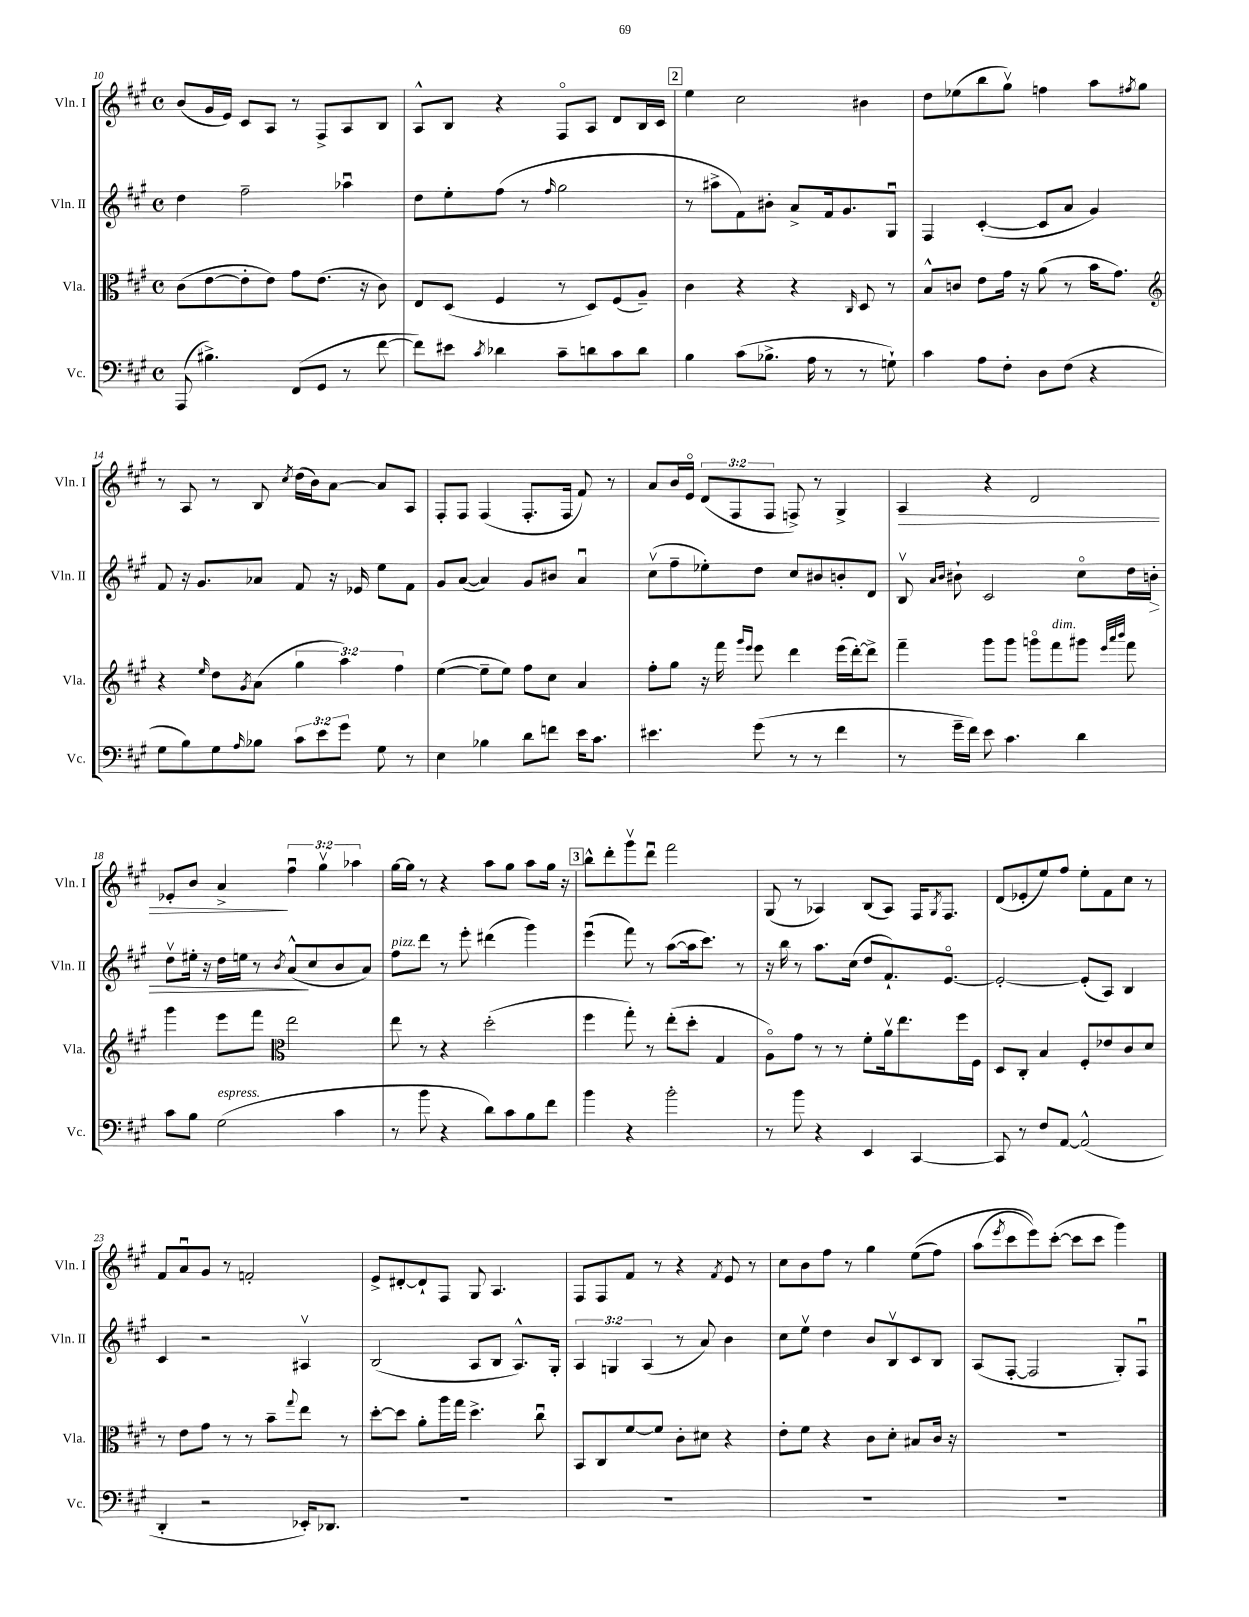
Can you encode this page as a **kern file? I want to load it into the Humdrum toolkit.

**kern	**kern	**kern	**dynam	**kern	**dynam
*part4	*part3	*part2	*part2	*part1	*part1
*staff4	*staff3	*staff2	*staff2	*staff1	*staff1
*I"Vc.	*I"Vla.	*I"Vln. II	*	*I"Vln. I	*
*I'Vc.	*I'Vla.	*I'Vln. II	*	*I'Vln. I	*
*clefF4	*clefC3	*clefG2	*	*clefG2	*
*k[f#c#g#]	*k[f#c#g#]	*k[f#c#g#]	*	*k[f#c#g#]	*
*M4/4	*M4/4	*M4/4	*	*M4/4	*
*met(c)	*met(c)	*met(c)	*	*met(c)	*
=10	=10	=10	=10	=10	=10
(8AAA/	(8c#\L	4dd\	.	(8b/L	.
4.B#X^\)	[8e\	.	.	16g#/L	.
.	.	.	.	16e/JJ)	.
.	8e'\]	2ff#~\	.	8c#/L	.
.	8e\J)	.	.	8A/J	.
(8FF#/L	8g#\L	.	.	8r	.
8GG#/J	(8.e\J	.	.	8F#^/L	.
8r	.	4aa-Xu\	.	8A/	.
.	16r	.	.	.	.
[8f#\	8c#\)	.	.	8B/J	.
=11	=11	=11	=11	=11	=11
8f#\L])	8E/L	8dd\L	.	8A^^/L	.
8e#X\J	(8D/J	8ee'\	.	8B/J	.
8qc#/	.	.	.	.	.
4d-X\	4F#/	(8ff#\J	.	4r	.
.	.	8r	.	.	.
.	.	16qqff#/	.	.	.
8c#~\L	8r	2gg#\	.	8F#/L	.
8dn\	8D/L)	.	.	8A/J	.
8c#\	(8F#/	.	.	8d/L	.
8d\J	8A~/J)	.	.	16B/L	.
.	.	.	.	16c#/JJ	.
!!LO:REH:place=s1:t=2
=12	=12	=12	=12	=12	=12
4B\	4c#\	8r	.	4ee\	.
.	.	8aa#X^\L	.	.	.
(8c#\L	4r	8f#\)	.	2cc#\	.
8.B-X^\J	.	8b#X'\J	.	.	.
.	4r	8a^/L	.	.	.
16A\	.	.	.	.	.
8r	.	16f#/k	.	.	.
.	.	8.g#/	.	.	.
.	16qqC#/	.	.	.	.
8r	8D/	.	.	4b#X\	.
8Gn`\)	8r	8G#u/J	.	.	.
=13	=13	=13	=13	=13	=13
4c#\	8B^^/L	4F#/	.	8dd\L	.
.	8cn/J	.	.	(8ee-X\	.
8A\L	8e\L	([4c#'/	.	8bb\	.
8F#'\J	16g#\Jk	.	.	8gg#v\J)	.
.	16r	.	.	.	.
8D\L	(8a\	8c#/L]	.	4ffn\	.
(8F#\J	8r	8a/J	.	.	.
4r	16b\KL	4g#/)	.	8aa\L	.
.	8.g#\J)	.	.	.	.
.	.	.	.	8qff#X/	.
.	.	.	.	8gg#\J	.
!!LO:LB:g=z
=14	=14	=14	=14	=14	=14
*	*clefG2	*	*	*	*
8G#\L	4r	8f#/	.	8r	.
8B\)	.	16r	.	8A/	.
.	.	8.g#/L	.	.	.
.	16qqee/	.	.	.	.
8G#\	8dd\L	.	.	8r	.
16qqA/	8qg#/	.	.	.	.
8B-X\J	(8a\J	8a-X/J	.	8B/	.
.	.	.	.	8qcc#/	.
12c#\L	6gg#\	8f#/	.	(16dd\LL	.
.	.	.	.	16b\J)	.
12e\	.	.	.	.	.
.	.	16r	.	[8a\J	.
12g#\J	6aa\)	.	.	.	.
.	.	16e-X/	.	.	.
8G#\	.	8ee\L	.	8a/L]	.
.	6ff#\	.	.	.	.
8r	.	8f#\J	.	8A/J	.
=15	=15	=15	=15	=15	=15
4E\	([4ee\	8g#/L	.	8F#'/L	.
.	.	([8a/J	.	8F#/J	.
4B-X\	8ee~\L]	4a/])	.	(4F#/	.
.	8ee\J)	.	.	.	.
8d\L	8ff#\L	8g#/L	.	8.F#'/L	.
8fn\J	8cc#\J	8b#X/J	.	.	.
.	.	.	.	16F#/Jk	.
16e\KL	4a/	4au/	.	8f#/)	.
8.c#\J	.	.	.	.	.
.	.	.	.	8r	.
=16	=16	=16	=16	=16	=16
4.e#X\	8ff#'\L	(8cc#v\L	.	8a/L	.
.	8gg#\J	8ff#~\	.	16b/L	.
.	.	.	.	16e/JJ	.
.	16r	8ee-X'\)	.	(12d/L	.
.	16fff#\	.	.	.	.
.	.	.	.	12F#/	.
.	16qqggg#/LL	.	.	.	.
.	16qqeee/JJ	.	.	.	.
(8g#\	8eee\	8dd\J	.	.	.
.	.	.	.	12F#/J	.
8r	4ddd\	8cc#/L	.	8Fn^/)	.
8r	.	8b#X/	.	8r	.
4f#\	(16eee\LL	8bn'/	.	4G#^/	.
.	[16ddd'\J)	.	.	.	.
.	8ddd^\J]	8d/J	.	.	.
=17	=17	=17	=17	=17	=17
!	!	!	!	!	!LO:HP:b
8r	4fff#~\	8Bv/	.	4A/	>
.	.	16qqa/LL	.	.	.
.	.	16qqb/JJ	.	.	.
16g#~\LL	.	8b#X`\	.	.	.
16f#\JJ)	.	.	.	.	.
8e\	8ggg#\L	2c#/	.	4r	.
4.c#\	8ggg#\J	.	.	.	.
.	8gggn\L	.	.	2d/	.
!	!LO:TX:a:i:t=dim.	!	!	!	!
.	8fff#\	.	.	.	.
4d\	8ggg#X\J	8cc#\L	.	.	.
.	32qqeee/LLL	.	.	.	.
.	32qqaaa/	.	.	.	.
.	32qqbbb/JJJ	.	.	.	.
.	8fff#\	16dd\L	.	.	.
!	!	!	!LO:HP:b	!	!
.	.	16bn'\JJ	>	.	.
!!LO:LB:g=z
=18	=18	=18	=18	=18	=18
8c#\L	4ggg#\	8ddv\L	.	8e-X'/L	.
8B\J	.	16ee#X'\Jk	.	8b/J	.
.	.	16r	.	.	.
!LO:TX:a:i:t=espress.	!	!	!	!	!
(2G#\	8eee\L	16dd\LL	.	4a^/	.
.	.	16een\JJ	.	.	.
.	8fff#\J	8r	.	.	.
*	*clefC3	*	*	*	*
.	.	8qb/	.	.	.
.	2ee\	(8a^^/L	.	6ff#u\	]
.	.	8cc#/	]	.	.
.	.	.	.	6gg#v\	.
4c#\	.	8b/	.	.	.
.	.	.	.	6aa-X\	.
.	.	8a/J)	.	.	.
=19	=19	=19	=19	=19	=19
!	!	!LO:TX:a:i:t=pizz.	!	!	!
8r	8ee\	8ff#\L	.	[16gg#\LL	.
.	.	.	.	16gg#\JJ]	.
8b\	8r	8ddd\J	.	8r	.
4r	4r	8r	.	4r	.
.	.	8eee'\	.	.	.
8d\L)	(2dd'\	(4ddd#X\	.	8aa\L	.
8c#\	.	.	.	8gg#\J	.
8B\	.	4ggg#\)	.	8aa\L	.
8f#\J	.	.	.	16gg#\Jk	.
.	.	.	.	16r	.
!!LO:REH:place=s1:t=3
=20	=20	=20	=20	=20	=20
4b\	4ff#\	(4eeeu\	.	8bb^^\L	.
.	.	.	.	8ddd'\	.
4r	8gg#'\)	8fff#\)	.	8ggg#v\	.
.	8r	8r	.	8dddu\J	.
2b'\	(8ee'\L	([8aa\L	.	2fff#\	.
.	8dd'\J	16aa\k]	.	.	.
.	.	8.ccc#\J)	.	.	.
.	4G#/	.	.	.	.
.	.	8r	.	.	.
=21	=21	=21	=21	=21	=21
8r	8A\L)	16r	.	(8G#/	.
.	.	16bb\	.	.	.
8b\	8g#\J	8r	.	8r	.
4r	8r	8.aa\L	.	4A-X/)	.
.	8r	.	.	.	.
.	.	(16cc#\Jk	.	.	.
4EE/	8f#'\L	8dd/L	.	(8B/L	.
.	16av\k	8.f#`/)	.	8A-/J)	.
.	8.ee\	.	.	.	.
[4CC#/	.	.	.	16F#/KL	.
.	.	.	.	8qG#/	.
.	.	[8.e/J	.	8.F#/J	.
.	16ff#\L	.	.	.	.
.	16F#\JJ	.	.	.	.
=22	=22	=22	=22	=22	=22
8CC#/]	8D/L	2e'/_	.	(8d/L	.
8r	8C#'/J	.	.	8e-X'/	.
8F#/L	4B/	.	.	8ee/)	.
[8AA/J	.	.	.	8ff#/J	.
(2AA^^/]	8F#'/L	(8e'/L]	.	8ee'\L	.
.	8e-X/	8A/J)	.	8f#\	.
.	8c#/	4B/	.	8cc#\J	.
.	8d/J	.	.	8r	.
!!LO:LB:g=z
=23	=23	=23	=23	=23	=23
4DD'/	8r	4c#/	.	8f#/L	.
.	8e\L	.	.	8au/	.
2r	8g#\J	2r	.	8g#/J	.
.	8r	.	.	8r	.
.	8r	.	.	2fn'/	.
.	8b~\L	.	.	.	.
.	8qqgg#/	.	.	.	.
16EE-X'/KL)	8ee\J	4A#Xv/	.	.	.
8.DD-X/J	.	.	.	.	.
.	8r	.	.	.	.
=24	=24	=24	=24	=24	=24
1r	[8dd'\L	(2B/	.	8e^/L	.
.	8dd\J]	.	.	[8d#X'/	.
.	8a'\L	.	.	8d#`/]	.
.	16aa\L	.	.	8F#/J	.
.	16gg#\JJ	.	.	.	.
.	4.dd^\	8A/L	.	8G#/	.
.	.	8B/J	.	4.A/	.
.	.	8.A^^/L)	.	.	.
.	8cc#u\	.	.	.	.
.	.	16G#'/Jk	.	.	.
=25	=25	=25	=25	=25	=25
1r	8BB/L	6A/	.	8F#/L	.
.	8C#/	.	.	8F#/	.
.	.	6Gn/	.	.	.
.	[8f#/	.	.	8f#/J	.
.	.	(6A/	.	.	.
.	8f#/J]	.	.	8r	.
.	8c#'\L	8r	.	4r	.
.	8d#X\J	8a/)	.	.	.
.	.	.	.	8qf#/	.
.	4r	4b\	.	8e/	.
.	.	.	.	8r	.
=26	=26	=26	=26	=26	=26
1r	8e'\L	8cc#\L	.	8cc#\L	.
.	8f#\J	8eev\J	.	8b\	.
.	4r	4dd\	.	8ff#\J	.
.	.	.	.	8r	.
.	8c#\L	8b/L	.	4gg#\	.
.	8d'\J	8Bv/	.	.	.
.	8B#X/L	8c#/	.	((8ee\L	.
.	16c#/Jk	8B/J	.	8ff#\J)	.
.	16r	.	.	.	.
=27	=27	=27	=27	=27	=27
1r	1r	(8A/L	.	(8aa\L	.
.	.	.	.	8qeee/	.
.	.	[8F#'/J	.	8ccc#\	.
.	.	2F#/]	.	8eee\))	.
.	.	.	.	([8ccc#'\J	.
.	.	.	.	8ccc#\L]	.
.	.	.	.	8ccc#\J	.
.	.	8G#'/L)	.	4ggg#\)	.
.	.	8F#u/J	.	.	.
==	==	==	==	==	==
*-	*-	*-	*-	*-	*-
